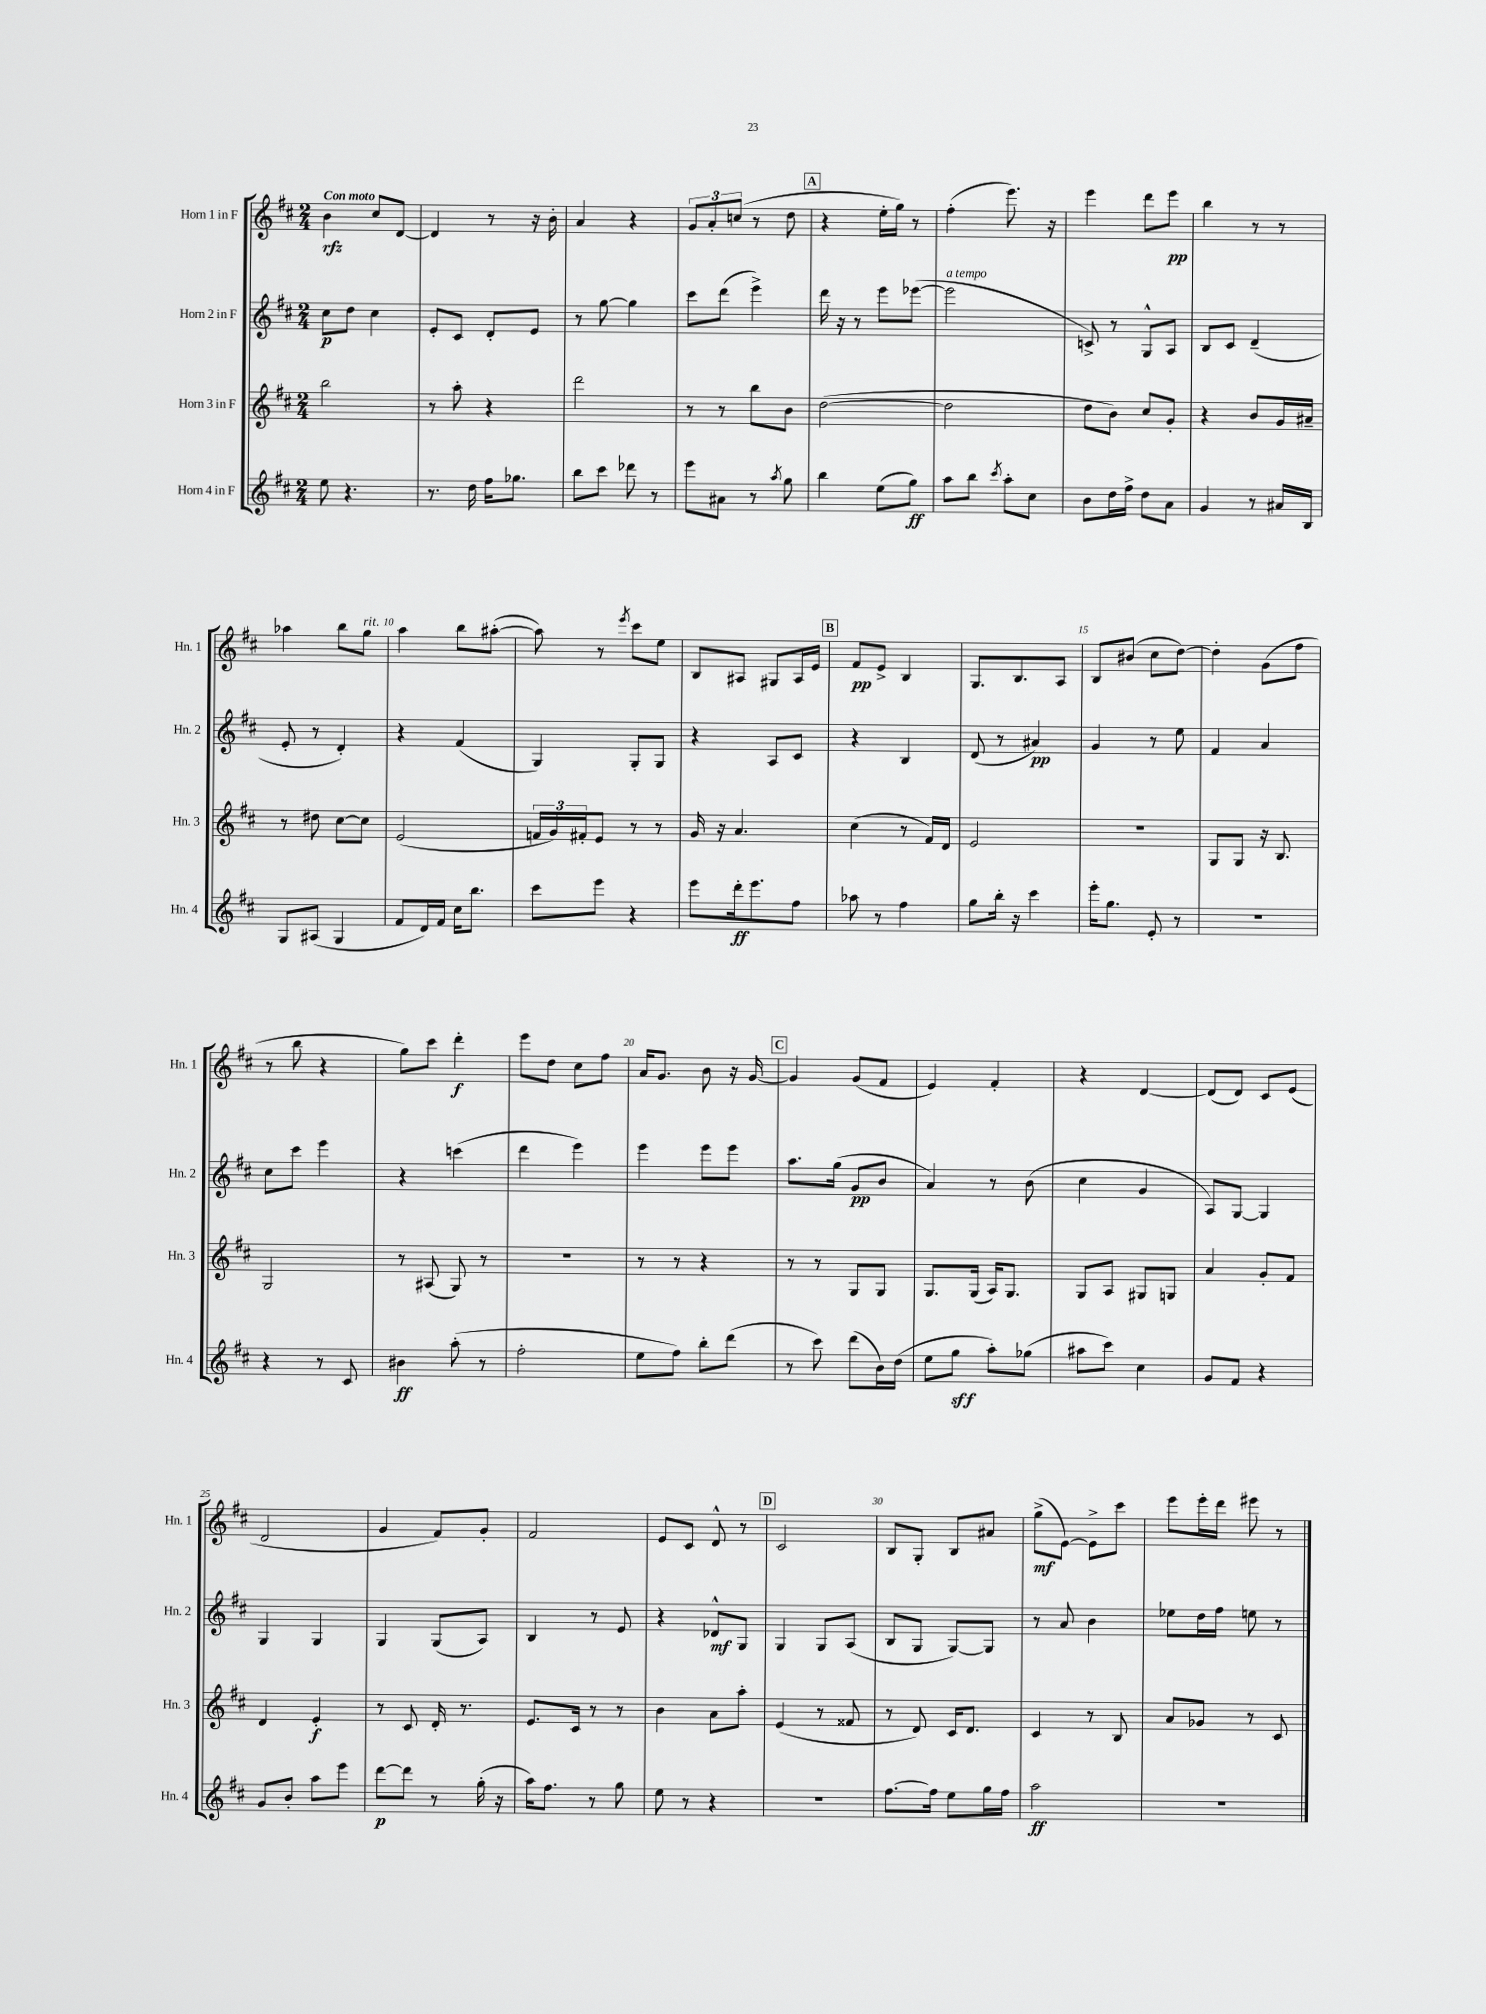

**kern	**kern	**kern	**kern
*staff4	*staff3	*staff2	*staff1
*clefG2	*clefG2	*clefG2	*clefG2
*k[f#c#]	*k[f#c#]	*k[f#c#]	*k[f#c#]
*M2/4	*M2/4	*M2/4	*M2/4
8ee\	2bb\	8cc#\L	4b\
4.r	.	8dd\J	.
.	.	4cc#\	8cc#/L
.	.	.	[8d/J
=	=	=	=
8.r	8r	8e'/L	4d/]
.	8aa'\	8c#/J	.
16dd\	.	.	.
16ff#\LK	4r	8d'/L	8r
8.gg-\J	.	.	.
.	.	8e/J	16r
.	.	.	16b'\
=	=	=	=
8bb\L	2ddd\	8r	4a/
8ccc#\J	.	[8gg\	.
8ddd-\	.	4gg\]	4r
8r	.	.	.
=	=	=	=
8eee\L	8r	8ccc#\L	12g/L
.	.	.	12a'/
8a#\J	8r	(8ddd\J	.
.	.	.	(12cc/J
8r	8bb\L	4eee^\)	8r
8qaa/	.	.	.
8gg\	8b\J	.	8dd\
=	=	=	=
4bb\	([2dd\	16ddd\	4r
.	.	16r	.
.	.	8r	.
(8ee\L	.	8eee\L	16ee'\LL
.	.	.	16gg\JJ)
8gg\J)	.	([8eee-\J	8r
=	=	=	=
8aa\L	2dd\]	2eee-\]	(4ff#'\
8bb\J	.	.	.
8qccc#/	.	.	.
8aa'\L	.	.	8.eee\)
8cc#\J	.	.	.
.	.	.	16r
=	=	=	=
8b\L	8dd\L	8c^/)	4eee\
16dd\L	8b\J)	8r	.
16ff#^\JJ	.	.	.
8dd\L	8cc#/L	8G^^/L	8ddd\L
8a\J	8g'/J	8A/J	8eee\J
=	=	=	=
4g/	4r	8B/L	4bb\
.	.	8c#/J	.
8r	8b/L	(4d~/	8r
16a#/LL	16g/L	.	8r
16B/JJ	16a#~/JJ	.	.
=	=	=	=
8G/L	8r	8e'/	4aa-\
(8A#/J	8dd#\	8r	.
4G/	[8cc#\L	4d'/)	8bb\L
.	8cc#\]J	.	8gg\J
=	=	=	=
8f#/L	(2e/	4r	4aa\
16d/L)	.	.	.
16f#/JJ	.	.	.
16cc#\LK	.	(4f#/	8bb\L
8.bb\J	.	.	.
.	.	.	([8aa#'\J
=	=	=	=
8ccc#\L	24f/LL	4G/)	8aa#\])
.	24g/)	.	.
.	24f#'/J	.	.
8eee\J	8e/J	.	8r
.	.	.	8qeee/
4r	8r	8G'/L	8ccc#\L
.	8r	8G/J	8ee\J
=	=	=	=
8eee\L	16g/	4r	8B/L
.	16r	.	.
16ddd'\k	4.a/	.	8A#/J
8.eee\	.	.	.
.	.	8A/L	8G#/L
8ff#\J	.	8c#/J	16A#/L
.	.	.	16e/JJ
=	=	=	=
8aa-\	(4cc#\	4r	8f#/L
8r	.	.	8e^/J
4ff#\	8r	4B/	4B/
.	16f#/LL)	.	.
.	16d/JJ	.	.
=	=	=	=
8gg\L	2e/	(8d/	8.G/L
16bb'\Jk	.	8r	.
16r	.	.	8.B/
4ccc#\	.	4a#/)	.
.	.	.	8A/J
=	=	=	=
16eee'\LK	2r	4g/	8B/L
8.gg\J	.	.	.
.	.	.	(8b#/J
8e'/	.	8r	8cc#\L
8r	.	8ee\	[8dd\J)
=	=	=	=
2r	8G/L	4f#/	4dd'\]
.	8G/J	.	.
.	16r	4a/	(8g\L
.	8.B/	.	.
.	.	.	8ff#\J
=	=	=	=
4r	2G/	8cc#\L	8r
.	.	8ccc#\J	8bb\
8r	.	4eee\	4r
8c#/	.	.	.
=	=	=	=
4b#\	8r	4r	8gg\L)
.	(8A#/	.	8ccc#\J
(8aa'\	8G/)	(4ccc\	4ddd'\
8r	8r	.	.
=	=	=	=
2ff#'\	2r	4ddd\	8eee\L
.	.	.	8dd\J
.	.	4eee\)	8cc#\L
.	.	.	8ff#\J
=	=	=	=
8ee\L	8r	4eee\	16a/LK
.	.	.	8.g/J
8ff#\J)	8r	.	.
8bb'\L	4r	8eee\L	8b\
(8ddd\J	.	8eee\J	16r
.	.	.	[16g/
=	=	=	=
8r	8r	8.aa\L	4g/]
8ccc#\)	8r	.	.
.	.	(16gg\Jk	.
(8ddd\L	8G/L	8g/L	(8g/L
16b\L)	8G/J	8b/J	8f#/J
(16dd\JJ	.	.	.
=	=	=	=
8ee\L	8.G/L	4a/)	4e/)
8gg\J	.	.	.
.	(16G/Jk	.	.
8aa'\L)	16A/LK)	8r	4f#'/
.	8.G/J	.	.
(8gg-\J	.	(8b\	.
=	=	=	=
8aa#\L	8G/L	4cc#\	4r
8ccc#\J)	8A/J	.	.
4cc#\	8G#/L	4g/	[4d/
.	8G/J	.	.
=	=	=	=
8g/L	4a/	8A/L)	(8d/]L
8f#/J	.	[8G/J	8d/J)
4r	8g'/L	4G/]	8c#/L
.	8f#/J	.	(8e/J
=	=	=	=
8g/L	4d/	4G/	2d/
8b'/J	.	.	.
8aa\L	4e'/	4G/	.
8eee\J	.	.	.
=	=	=	=
[8ddd\L	8r	4G/	4g/
8ddd\]J	8c#/	.	.
8r	16d'/	(8G/L	8f#/L)
.	8.r	.	.
(16gg'\	.	8A/J)	8g'/J
16r	.	.	.
=	=	=	=
16aa\LK)	8.e/L	4B/	2f#/
8.ff#\J	.	.	.
.	16c#/Jk	.	.
8r	8r	8r	.
8gg\	8r	8e/	.
=	=	=	=
8ee\	4b\	4r	8e/L
8r	.	.	8c#/J
4r	8a\L	8d-^^/L	8d^^/
.	8aa'\J	8G/J	8r
=	=	=	=
2r	(4e/	4G/	2c#/
.	8r	8G/L	.
.	8f##/	(8A/J	.
=	=	=	=
[8.ff#\L	8r	8B/L	8B/L
.	8d/)	8G/J	8G'/J
16ff#\]Jk	.	.	.
8ee\L	16c#/LK	[8G/L)	8B/L
.	8.d/J	.	.
16gg\L	.	8G/]J	8a#/J
16ff#\JJ	.	.	.
=	=	=	=
2aa\	4c#/	8r	(8gg^\L
.	.	8a/	[8e\J)
.	8r	4b\	8e^\]L
.	8B/	.	8ccc#\J
=	=	=	=
2r	8a/L	8ee-\L	8eee\L
.	8g-/J	16dd\L	16eee'\L
.	.	16ff#\JJ	16ddd\JJ
.	8r	8ee\	8eee#\
.	8c#/	8r	8r
==	==	==	==
*-	*-	*-	*-
